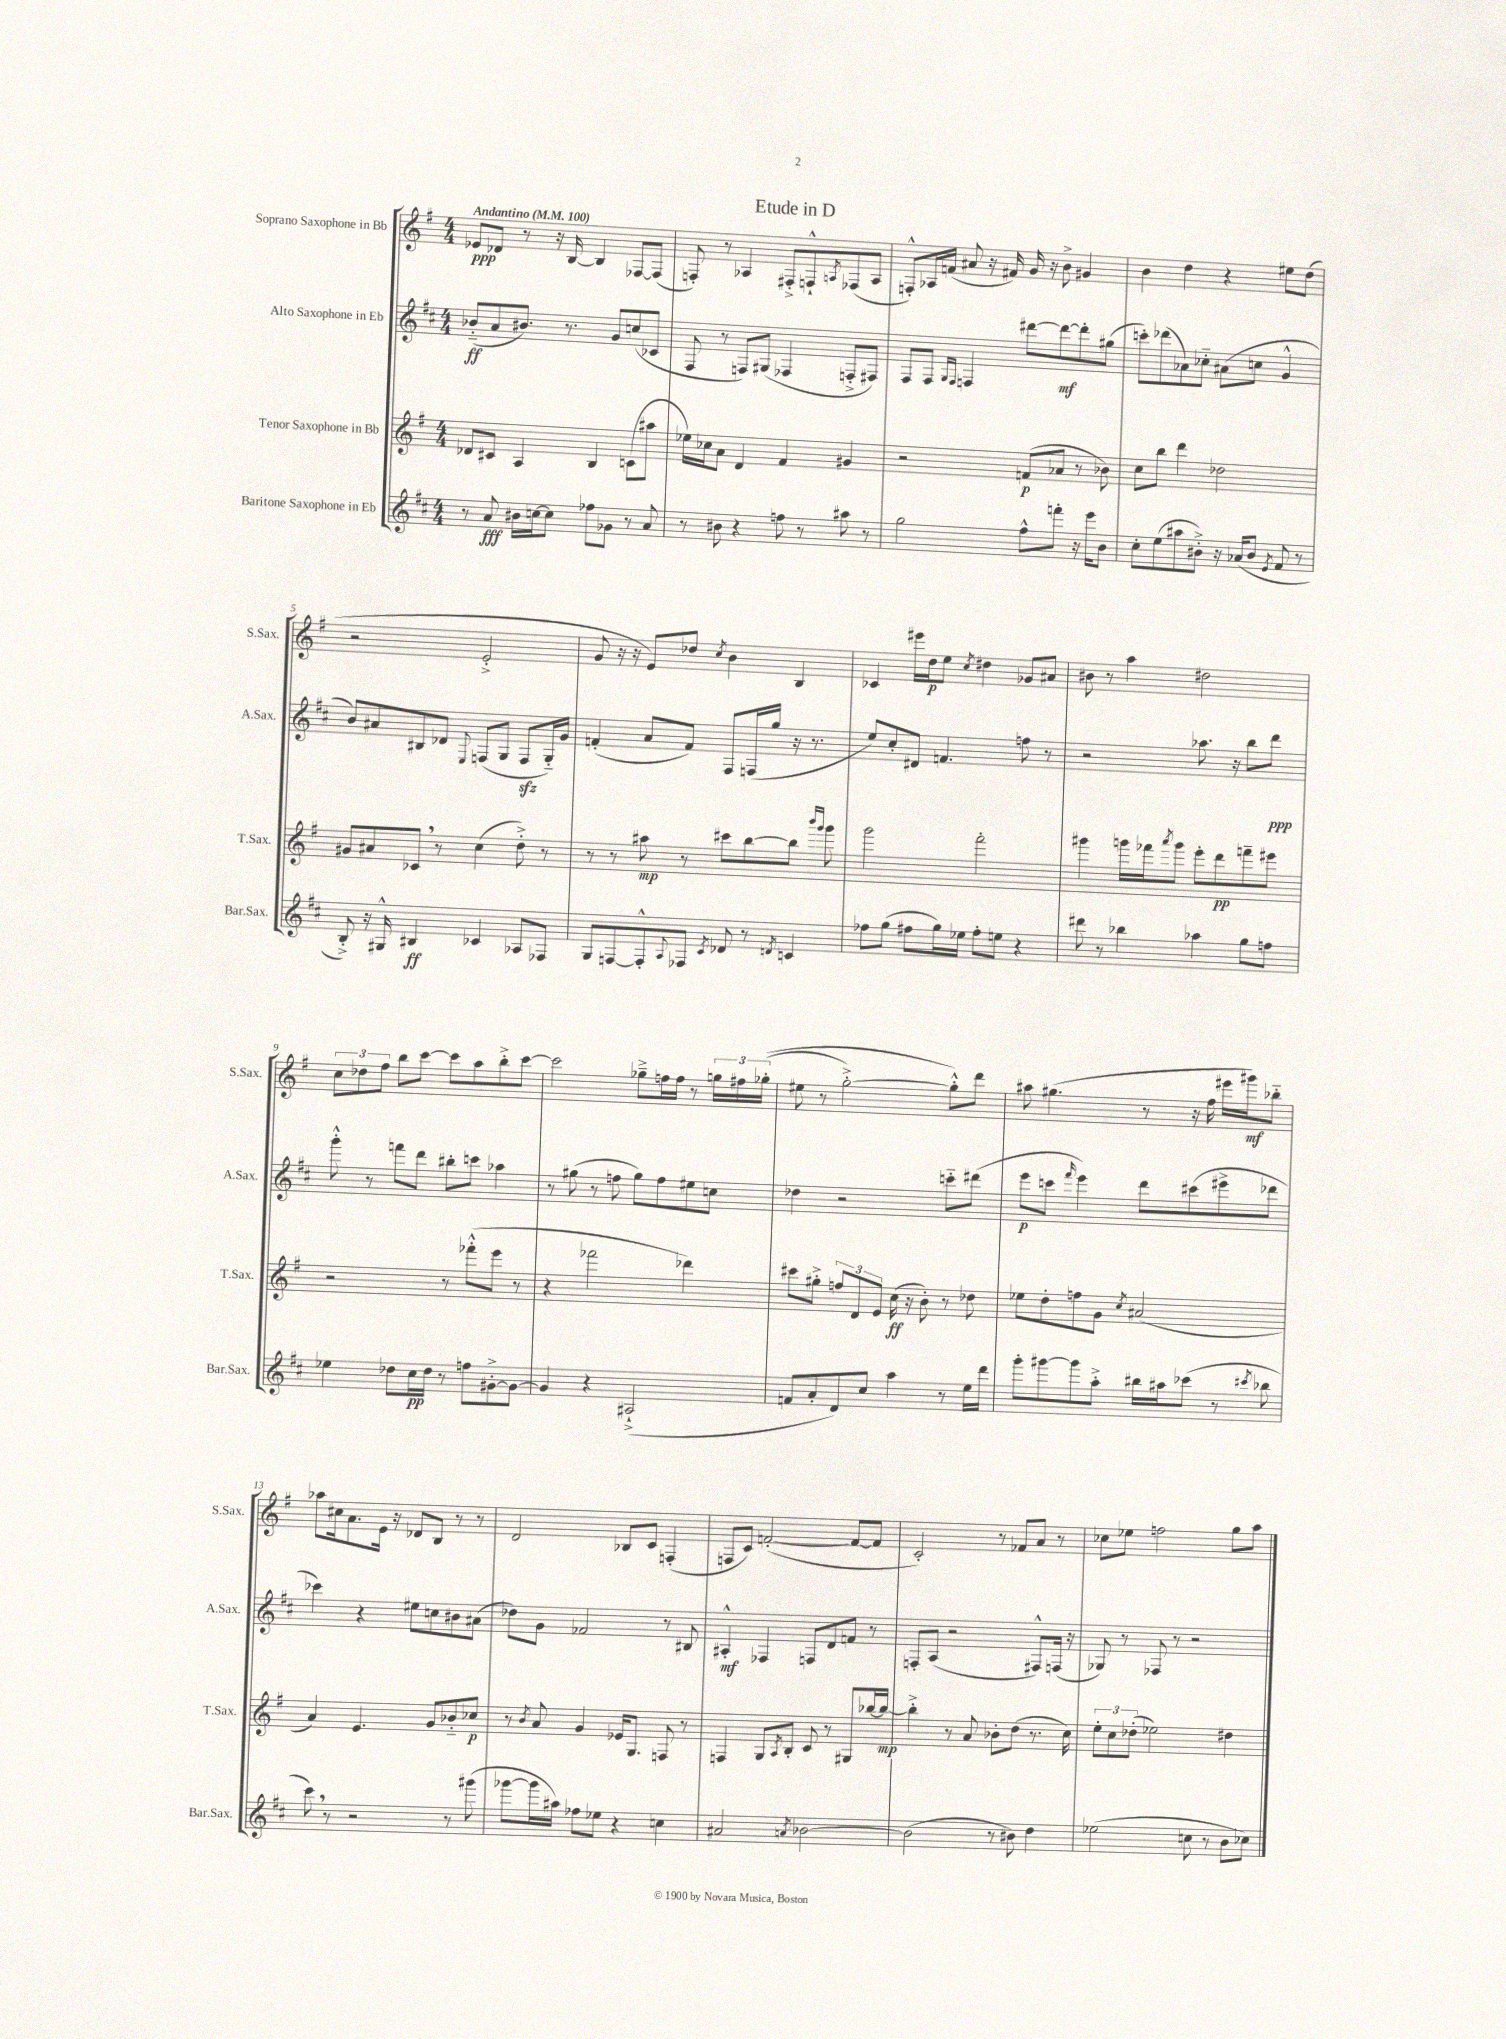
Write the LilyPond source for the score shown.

\header { title = "Etude in D" }
<<
\new StaffGroup <<
\new Staff = "s0" \with { instrumentName = "Soprano Saxophone in Bb" shortInstrumentName = "S.Sax." } {
    \clef treble \key g \major \numericTimeSignature \time 4/4 \tempo "Andantino" 4 = 100
    ees'8\ppp des'8 r8 r16 b16~ b4 fes8~ fes8( |
    f8-.) r8 aes4 fis8-.-> f8-!-^ \acciaccatura { a8 } fes8( a8 |
    f8-.-^) aes16 f'16( ais'8 r16 fis'16) g'16 r16 b'8-> gis'4 |
    b'4 d''4 r4 eis''8 d''8( |
    r2 e'2-.-> |
    g'8 r16 r16 e'8) des''8 \acciaccatura { c''8 } b'4 b4 |
    ces'4 eis'''16 d''16\p e''8 \acciaccatura { c''8 } dis''4 ges'8 ais'8 |
    bis'8 r8 a''4 dis''2 |
    \tuplet 3/2 { c''8 des''8 fis''8 } b''8 c'''8~ c'''8 a''8 b''8-.-> c'''8~ |
    c'''2 ges''8---> f''16 f''16 r8 \tuplet 3/2 { g''16 fis''16 ges''16-.(\( } |
    eis''8 r8 g''2~-.->) g''8-.-^\) d'''8 |
    ais''8 gis''4.( r8 r16 fis''16 eis'''16 gis'''16\mf) bes''8-_ |
    aes''8 cis''16 a'8. e'16 r16 des'8 b8 r8 r8 |
    d'2 bes8 c'8 f4-.( |
    f8 c'8) f'2~-.( f'8~ f'8 |
    c'2-.) r8 fes'8 a'8 r8 |
    ces''8 ees''8 f''2 g''8 a''8 \bar "|." |
}
\new Staff = "s1" \with { instrumentName = "Alto Saxophone in Eb" shortInstrumentName = "A.Sax." } {
    \clef treble \key d \major \numericTimeSignature \time 4/4
    bes'8-_\ff( a'8 bis'8.) r8. g'8 c''8( ces'8 |
    fis8 r8 f8) gis8( fes4 f8-.-> fis8) |
    fis8 fis8 \grace { g16 fis16 } f4 dis'''8~ dis'''8~\mf dis'''8-. gis''8( |
    c'''8-.) des'''8( aes'8) ces''8-_ ais'8( c''8 g'4-^ |
    b'8) ais'8 bis8 des'8 \appoggiatura { e8 } f8( g8 f8\sfz g16-_) g'16 |
    f'4-.( a'8 f'8) fis8 f16( g''16 r16 r8. |
    e''8) cis''8-. dis'8 f'4. f''8 r8 |
    r2 aes''8. r16 b''8 d'''8\ppp |
    g'''8-.-^ r8 f'''8 d'''8 bis''8-. c'''8 aes''4 |
    r8 gis''8( r8 f''8 gis''8) f''8 eis''8 c''8 |
    des''4 r2 c'''8-_ dis'''8( |
    e'''8\p c'''8 \grace { fis'''16 } e'''4) d'''8 cis'''8( eis'''8-> des'''8 |
    ces'''4) r4 eis''8 c''8 bis'8 ais'8( |
    des''8) g'8 fes'2 r8 bis8 |
    ais4-.-^\mf fes4 f8 d'8 f'8 r8 |
    f8-. a8( r2 fis8-^) f16( r16 |
    ges8) r8 fes8 r8 r2 \bar "|." |
}
\new Staff = "s2" \with { instrumentName = "Tenor Saxophone in Bb" shortInstrumentName = "T.Sax." } {
    \clef treble \key g \major \numericTimeSignature \time 4/4
    des'8 cis'8 a4 b4 c'8( ais''8 |
    ees''16) ces''16 a'8 d'4 fis'4 gis'4 |
    r2 f'8\p( aes'8 r8 bes'8) |
    c''8 b''8 d'''4 des''2 |
    gis'8 ais'8 ces'8 \breathe r8 c''4( d''8-.->) r8 |
    r8 r8 ais''8\mp r8 cis'''8 b''8~ b''8 \grace { b'''16 g'''16 } g'''8 |
    g'''2 fis'''2-. |
    gis'''4 g'''16 fes'''16 \acciaccatura { a'''8 } g'''8 e'''8-. d'''8\pp f'''8-- eis'''8 |
    r2 r8 fes'''8-.-^( e'''8 r8 |
    r4 fes'''2 des'''4) |
    cis'''8 gis''8-.-> \tuplet 3/2 { f''8 d'8 e'8 } c''16\ff( r16 b'8-.) r8 des''8 |
    ees''8 d''8-. f''8 g'8 \acciaccatura { c''8 } ais'2( |
    a'4) e'4. g'8 bes'8-_ ces''8\p |
    r8 \acciaccatura { b'8 } a'8 g'4 ees'16 g8. f8 r8 |
    f4 g8 \acciaccatura { a8 } b8-. c'8 r8 gis8 bes''16~ bes''16~\mp |
    bes''4-.-> r8 a'8 bes'8-. d''8( r8. c''16) |
    \tuplet 3/2 { e''8-. c''8 des''8-.( } ees''2) dis''4 \bar "|." |
}
\new Staff = "s3" \with { instrumentName = "Baritone Saxophone in Eb" shortInstrumentName = "Bar.Sax." } {
    \clef treble \key d \major \numericTimeSignature \time 4/4
    r8 a'8\fff bis'16 c''16~ c''8 fes''8 ges'8 r8 a'8 |
    r8 bis'8 r4 f''8 r8 ais''8 r8 |
    g''2 fis''8-^ f'''8-. r16 e'''16 b'8 |
    cis''8-. e''8( ais''8 bis'8-.->) r16 aes'16( bis'8 \acciaccatura { e'8 } fis'8 r8 |
    b8-.->) r16 gis16-^ bis4\ff ces'4 aes8 fes8 |
    g8 f8~ f8-.-^ \appoggiatura { a8 } fes8 \acciaccatura { cis'8 } des'8 r8 \acciaccatura { d'8 } c'4 |
    fes''8 g''8( fis''8 g''16) ees''16 fis''8-. e''8 r4 |
    dis'''8 r8 bes''4 aes''4 g''8 f''8 |
    ees''4 des''8 cis''16\pp des''16 r8 f''8 gis'8~-.-> gis'8~ |
    gis'4 r4 ais2-!->( |
    f'8 a'8-. d'8) cis''8 a''4 r8 e''16 d'''16 |
    g'''8-. gis'''8~ gis'''8 a''8-.-> bis''16 ais''16 ces'''8( r8 \acciaccatura { cis'''8 } bes''8 |
    cis'''8) \breathe r8 r2 r8 gis'''8( |
    ges'''8~ ges'''16 ais''16) fes''8 ees''8 r4 c''4 |
    ais'2 \acciaccatura { a'8 } bes'2~ |
    bes'2( r8 bis'8) d''4 |
    ees''2( c''8 r8 b'8 ces''8) \bar "|." |
}
>>
>>
